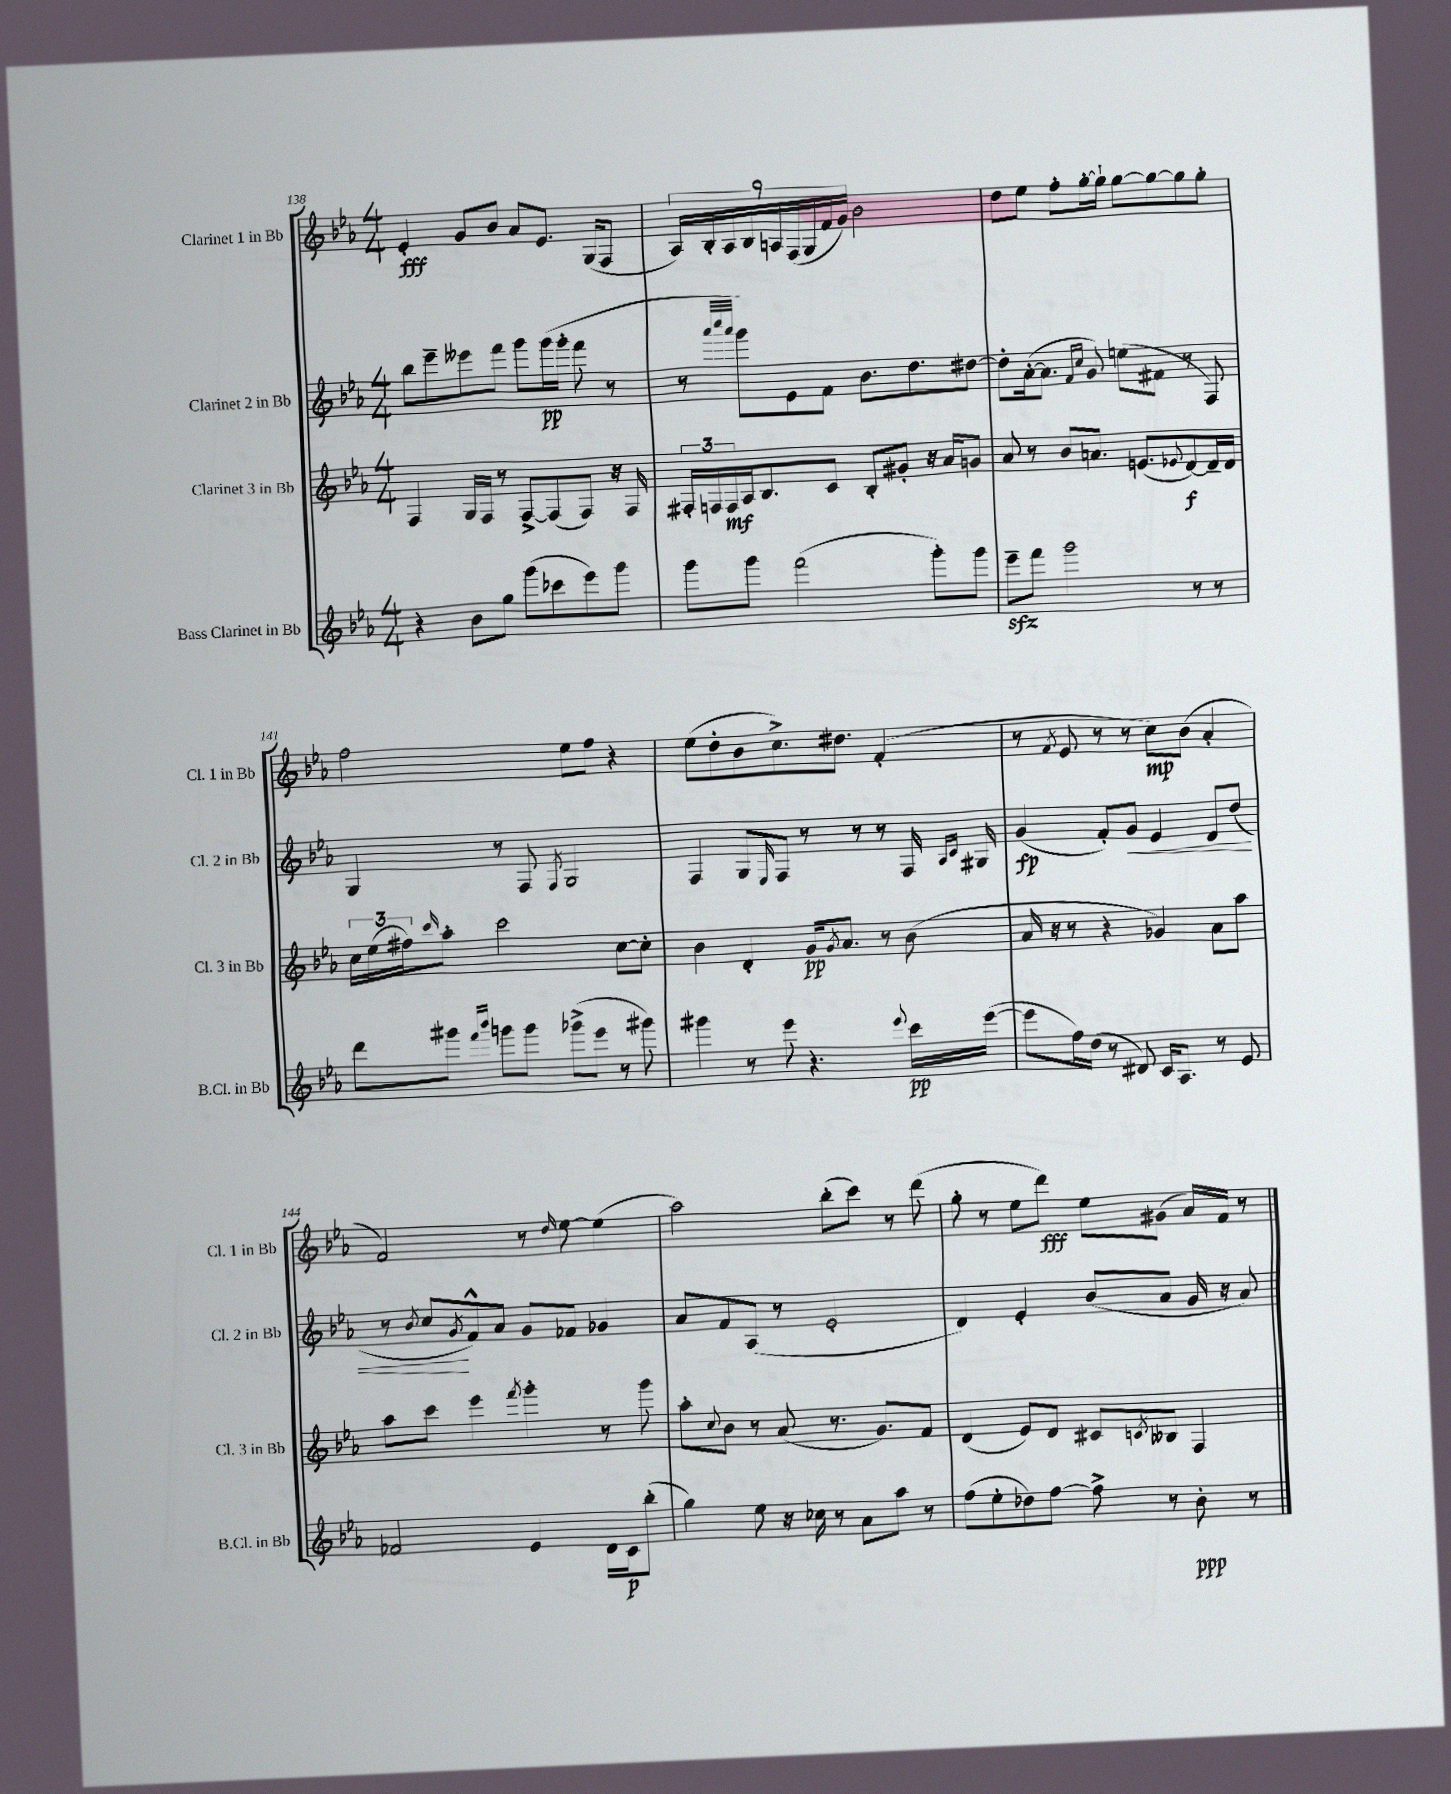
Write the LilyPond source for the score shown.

<<
\new StaffGroup <<
\new Staff = "s0" \with { instrumentName = "Clarinet 1 in Bb" shortInstrumentName = "Cl. 1 in Bb" } {
    \clef treble \key ees \major \numericTimeSignature \time 4/4
    ees'4-.\fff g'8 bes'8 aes'8 ees'8. g16( f8 |
    \tuplet 9/8 { aes16) bes16-. aes16 bes16 a16 f16( g16 f'16 g'16) } bes'2 |
    d''8 ees''8 f''8-. g''16~-. g''16-! g''8~ g''8~ g''8 g''8-. |
    f''2 ees''8 f''8 r4 |
    ees''8( d''8-. bes'8 c''8.->) dis''8. f'4-.( |
    r8 \acciaccatura { f'8 } ees'8 r8 r8 c''8\mp) bes'8( aes'4-. |
    f'2) r8 \grace { d''16 } ees''8~ ees''4( |
    aes''2) bes''8-.( c'''8) r8 d'''8( |
    g''8-. r8 ees''8 d'''8\fff) ees''8 gis'8( aes'16) f'16 r8 \bar "|." |
}
\new Staff = "s1" \with { instrumentName = "Clarinet 2 in Bb" shortInstrumentName = "Cl. 2 in Bb" } {
    \clef treble \key ees \major \numericTimeSignature \time 4/4
    bes''8 ees'''8-- eeses'''8 f'''8 g'''8 g'''16\pp( g'''16-. f'''8 r8 |
    r8 \grace { aes'''32 c''''32 aes'''32 } g'''8) ees'8 f'8 bes'8. d''8. dis''8~ |
    dis''8-. aes'16~-.( aes'8. \grace { f'16 c''16 } g'8) e''8( fis'8 r8 f8) |
    g4 r8 f8 \acciaccatura { f8 } g2 |
    f4 g8 \grace { ees16 } f8 r8 r8 r8 f16 \grace { aes16 c'16 } gis16 |
    g'4\fp( f'8-.) g'8\< ees'4 d'8 d''8( |
    r8 \acciaccatura { bes'8 } c''8\! \acciaccatura { g'8 } f'8-^) aes'8 g'8 fes'8 ges'4 |
    aes'8 f'8 aes8( r8 ees'2-. |
    d'4) ees'4-. bes'8( aes'8 g'16 r16 aes'8) \bar "|." |
}
\new Staff = "s2" \with { instrumentName = "Clarinet 3 in Bb" shortInstrumentName = "Cl. 3 in Bb" } {
    \clef treble \key ees \major \numericTimeSignature \time 4/4
    f4 g16 f16 r8 f8~-> f8( f8) r16 f16 |
    \tuplet 3/2 { fis16-. f16 f16\mf } aes16 bes8. c'8 bes8-. gis'8-. r16 aes'16 g'8 |
    aes'8 r8 bes'8 a'8. e'8.( \appoggiatura { ees'8 } d'8~\f) d'16-- d'16 |
    \tuplet 3/2 { c''16 ees''16( fis''16) } \grace { c'''16 } aes''8-. c'''2 c''8~ c''8-. |
    bes'4 d'4-. g'16\pp \acciaccatura { g'8 } aes'8. r8 bes'8( |
    aes'16 r16 r8 r4 ges'4) aes'8 aes''8 |
    aes''8 c'''8 ees'''4 \acciaccatura { f'''8 } g'''4-. r8 g'''8 |
    aes''8-. \appoggiatura { c''8 } bes'8 r8 aes'8( r8. g'8.) f'8 |
    d'4( ees'8) d'8 cis'8 \acciaccatura { c'8 } beses8 f4 \bar "|." |
}
\new Staff = "s3" \with { instrumentName = "Bass Clarinet in Bb" shortInstrumentName = "B.Cl. in Bb" } {
    \clef treble \key ees \major \numericTimeSignature \time 4/4
    r4 bes'8 g''8 g'''8( ces'''8 ees'''8) g'''8 |
    g'''8 g'''8 f'''2( g'''8-.) g'''8 |
    ees'''8--\sfz f'''8 g'''2 r8 r8 |
    d'''8 gis'''8 \grace { f'''16 bes'''16 } g'''8 g'''8 ges'''8->( ees'''8 r8 gis'''8) |
    gis'''4 r8 ees'''8 r4. \appoggiatura { ees'''8 } c'''16\pp ees'''16~( |
    ees'''8 f''16) d''16( r8 dis'8) c'16 aes8. r8 ees'8 |
    fes'2 ees'4 d'16 c'16\p bes''8-.( |
    g''4) ees''8 r16 ces''16 r8 aes'8 aes''8 r8 |
    f''8( ees''8-. des''8) f''8~ f''8-> r8 bes'8-.\ppp r8 \bar "|." |
}
>>
>>
\layout { \context { \Score currentBarNumber = #138 } }
